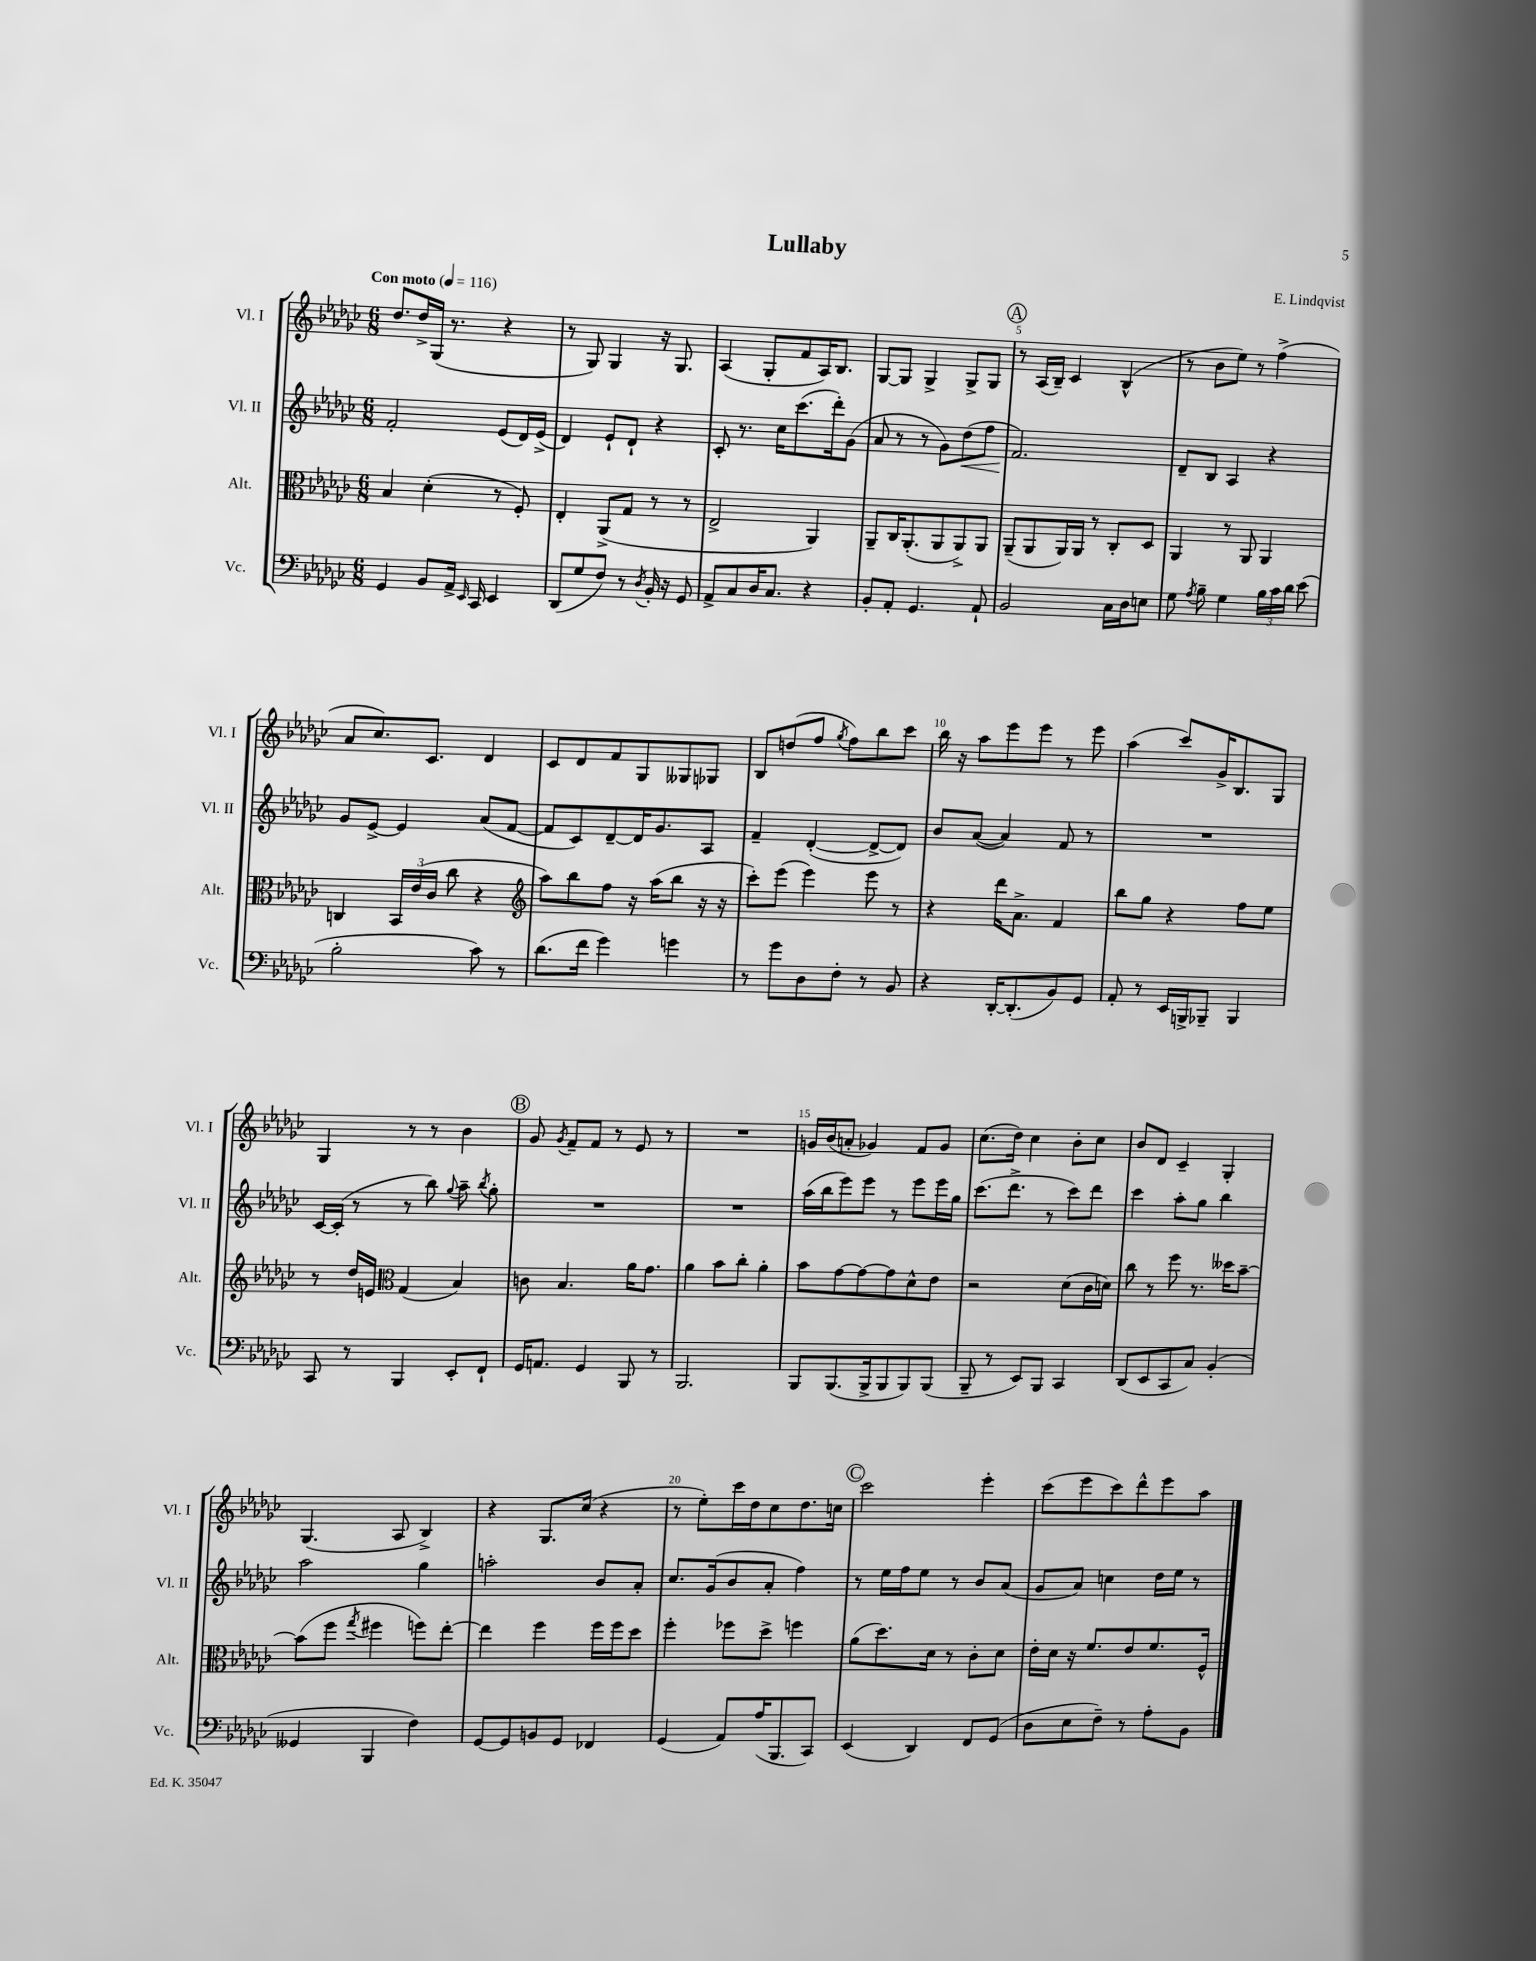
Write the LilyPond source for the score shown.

\header { title = "Lullaby" composer = "E. Lindqvist" }
<<
\new StaffGroup <<
\new Staff = "s0" \with { instrumentName = "Vl. I" shortInstrumentName = "Vl. I" } {
    \clef treble \key ges \major \numericTimeSignature \time 6/8 \tempo "Con moto" 4 = 116
    \autoBeamOff des''8.[ des''16-> ges16]( r8. r4 |
    r8 ges8) ges4 r16 ges8. |
    aes4( ges8[-. f'8 aes16) bes8.] |
    ges8[~ ges8] ges4-> ges8[-> ges8] |
    \mark \markup { \circle "A" } r8 aes16[( bes16]--) ces'4 bes4-^( |
    r8 bes'8[ ees''8]) r8 f''4->( |
    aes'8[ ces''8.) ces'8.] des'4 |
    ces'8[ des'8 f'8 ges8 geses8 ges8] |
    bes8[ d''8( f''8] \acciaccatura { ges''8 } f''8[) bes''8 ces'''8] |
    bes''16 r16 aes''8[ ees'''8 ees'''8] r8 ees'''8 |
    aes''4( ces'''8[) ges'16-> bes8. ges8] |
    ges4 r8 r8 bes'4 |
    \mark \markup { \circle "B" } ges'8 \acciaccatura { ges'8 } f'8[-- f'8] r8 ees'8 r8 |
    R2. |
    g'16[ bes'16( a'8]-. ges'4) f'8[ ges'8] |
    ces''8.[( des''16]) ces''4 bes'8[-. ces''8] |
    bes'8[ des'8] ces'4-- ges4-. |
    ges4.( aes8 bes4->) |
    r4 ges8.[ ces''16]( r4 |
    r8 ees''8[-.) ces'''16 des''16 ces''8 des''8. c''16] |
    \mark \markup { \circle "C" } ces'''2 ees'''4-. |
    ces'''8[( ees'''8 ces'''8) des'''8-^ ees'''8 aes''8] \bar "|." |
}
\new Staff = "s1" \with { instrumentName = "Vl. II" shortInstrumentName = "Vl. II" } {
    \clef treble \key ges \major \numericTimeSignature \time 6/8
    \autoBeamOff f'2-. ees'8[( des'16) ees'16]->( |
    des'4) ees'8[-! des'8]-! r4 |
    ces'8-. r8. ces''16[ ces'''8.( des'''16-.) ges'8]( |
    aes'8 r8 r8 ges'8[) des''8\<( f''8] |
    \mark \markup { \circle "A" } f'2.\!) |
    des'8[-- bes8] aes4 r4 |
    ges'8[ ees'8]~-> ees'4 aes'8[( f'8]~ |
    f'8[ ces'8) des'8~-- des'16 ges'8. aes8] |
    f'4-- des'4~-.( des'8[~-> des'8]) |
    bes'8[ aes'8]~( aes'4) f'8 r8 |
    R2. |
    ces'16[~ ces'16]-.( r8 r8 bes''8) \appoggiatura { ges''8 } aes''8-- \acciaccatura { bes''8 } ges''8-. |
    \mark \markup { \circle "B" } R2. |
    R2. |
    aes''16[( bes''16 ees'''8) ees'''8] r8 ees'''8[ ees'''16 ges''16] |
    ces'''8.[( des'''8.]-> r8 ces'''8[) des'''8] |
    ces'''4 aes''8[-. ges''8] bes''4 |
    aes''2 ges''4 |
    a''2-. bes'8[ aes'8]-. |
    ces''8.[ ges'16( bes'8 aes'8]-. f''4) |
    \mark \markup { \circle "C" } r8 ees''16[ f''16 ees''8] r8 bes'8[ aes'8]( |
    ges'8[ aes'8]) c''4 des''16[ ees''16] r8 \bar "|." |
}
\new Staff = "s2" \with { instrumentName = "Alt." shortInstrumentName = "Alt." } {
    \clef alto \key ges \major \numericTimeSignature \time 6/8
    \autoBeamOff bes4 des'4-.( r8 f8-.) |
    ees4-. aes,8[->( ges8] r8 r8 |
    ees2-> aes,4) |
    aes,8[-- ces16 aes,8.-.( aes,8 aes,8->) aes,8] |
    \mark \markup { \circle "A" } aes,8[--( aes,8 aes,16) aes,16] r8 ces8[-. des8] |
    aes,4 r8 aes,8 aes,4 |
    c4 \tuplet 3/2 { bes,16[ ees'16( ces'16] } ces''8 r4 |
    \clef treble aes''8[) bes''8 f''8] r16 aes''16[( bes''8] r16 r16 |
    ces'''8[-.) ees'''8]( ees'''4) ees'''8 r8 |
    r4 des'''16[ aes'8.]-> f'4 |
    bes''8[ ges''8] r4 f''8[ ees''8] |
    r8 des''16[ e'16] \clef alto ges4( bes4) |
    \mark \markup { \circle "B" } c'8 bes4. aes'16[ ges'8.] |
    aes'4 bes'8[ ces''8]-. aes'4-. |
    bes'8[ ges'8~ ges'8~ ges'8 des'8-^ ees'8] |
    r2 des'8[( ces'16 d'16]) |
    ces''8 r8 f''8 r8. deses''16[ bes'8]~-- |
    bes'8[( f''8] \acciaccatura { ges''8 } fis''4 f''8[) ees''8]~-. |
    ees''4 f''4 f''16[ f''16 des''8] |
    f''4-. fes''8[ des''8]-> f''4 |
    \mark \markup { \circle "C" } aes'8[( des''8.) des'16] r8 ces'8[-. des'8] |
    ees'16[-. des'16] r16 f'8.[ ees'8 f'8. f16]-^ \bar "|." |
}
\new Staff = "s3" \with { instrumentName = "Vc." shortInstrumentName = "Vc." } {
    \clef bass \key ges \major \numericTimeSignature \time 6/8
    \autoBeamOff ges,4 bes,8[ aes,16]-> \grace { ees,16 } ces,16 ees,4 |
    des,8[( ges8 f8]) r8 \acciaccatura { des8 } bes,16-. r16 ges,8 |
    aes,8[-> ces8 des16 ces8.] r4 |
    bes,8[-. aes,8]-. ges,4. aes,8-! |
    \mark \markup { \circle "A" } bes,2 ces16[ des16 e8] |
    ges8 \acciaccatura { aes8 } bes8-- ges4 \tuplet 3/2 { bes16[ ces'16 des'16] } ees'8( |
    bes2-. ces'8) r8 |
    des'8.[( f'16] ges'4) g'4 |
    r8 ges'8[ des8 f8]-. r8 bes,8 |
    r4 des,16[~-. des,8.-.( bes,8) ges,8] |
    aes,8-. r8 ees,16[ b,,16-> bes,,8]-- bes,,4 |
    ces,8 r8 bes,,4 ees,8[-. f,8]-! |
    \mark \markup { \circle "B" } ges,16[ a,8.] ges,4 bes,,8 r8 |
    bes,,2. |
    bes,,8[ bes,,8.( bes,,16-> bes,,8 bes,,8) bes,,8]( |
    bes,,8-- r8 ees,8[) bes,,8] ces,4 |
    des,8[( ees,8 ces,8 ces8]) bes,4-.( |
    geses,4 bes,,4 f4) |
    ges,8[~ ges,8 b,8 ges,8] fes,4 |
    ges,4( aes,8[) aes16( bes,,8. ces,8]) |
    \mark \markup { \circle "C" } ees,4( des,4) f,8[ ges,8]( |
    des8[ ees8 f8]--) r8 aes8[-. bes,8] \bar "|." |
}
>>
>>
\layout { \context { \Score \override BarNumber.break-visibility = ##(#f #t #t) barNumberVisibility = #(every-nth-bar-number-visible 5) } }
